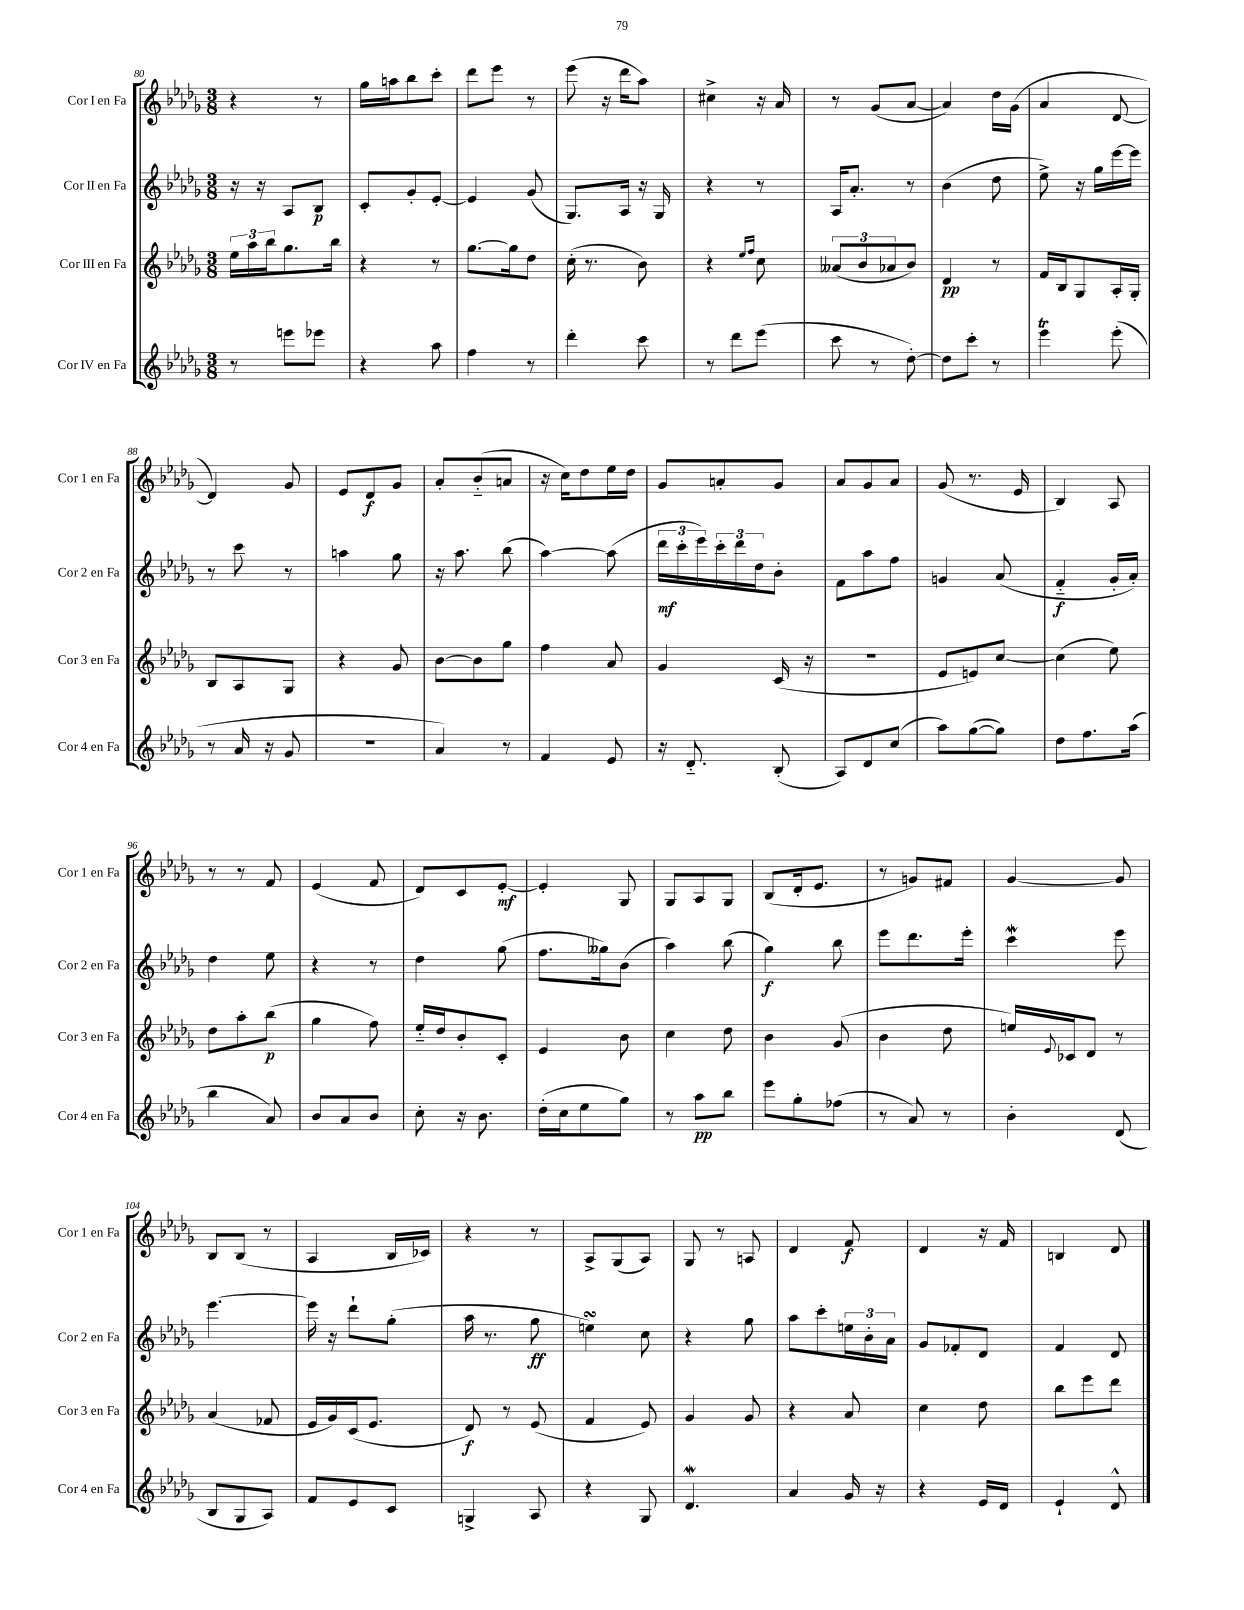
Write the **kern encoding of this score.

**kern	**dynam	**kern	**dynam	**kern	**dynam	**kern	**dynam
*part4	*part4	*part3	*part3	*part2	*part2	*part1	*part1
*staff4	*staff4	*staff3	*staff3	*staff2	*staff2	*staff1	*staff1
*I"Cor IV en Fa	*	*I"Cor III en Fa	*	*I"Cor II en Fa	*	*I"Cor I en Fa	*
*I'Cor 4 en Fa	*	*I'Cor 3 en Fa	*	*I'Cor 2 en Fa	*	*I'Cor 1 en Fa	*
*clefG2	*	*clefG2	*	*clefG2	*	*clefG2	*
*k[b-e-a-d-g-]	*	*k[b-e-a-d-g-]	*	*k[b-e-a-d-g-]	*	*k[b-e-a-d-g-]	*
*M3/8	*	*M3/8	*	*M3/8	*	*M3/8	*
=80	=80	=80	=80	=80	=80	=80	=80
8r	.	24ee-\LL	.	16r	.	4r	.
.	.	24aa-\	.	.	.	.	.
.	.	.	.	16r	.	.	.
.	.	24bb-\J	.	.	.	.	.
8eeen\L	.	8.gg-\	.	8A-/L	.	.	.
8eee-X\J	.	.	.	8B-/J	p	8r	.
.	.	16bb-\Jk	.	.	.	.	.
=81	=81	=81	=81	=81	=81	=81	=81
4r	.	4r	.	8c'/L	.	16gg-\LL	.
.	.	.	.	.	.	16aan\J	.
.	.	.	.	8g-'/	.	8bb-\	.
8aa-\	.	8r	.	[8e-'/J	.	8ccc'\J	.
=82	=82	=82	=82	=82	=82	=82	=82
4ff\	.	[8.gg-\L	.	4e-/]	.	8ddd-\L	.
.	.	.	.	.	.	8eee-\J	.
.	.	16gg-\k]	.	.	.	.	.
8r	.	8dd-\J	.	(8g-/	.	8r	.
=83	=83	=83	=83	=83	=83	=83	=83
4ddd-'\	.	(16cc'\	.	8.G-/L)	.	(8eee-\	.
.	.	8.r	.	.	.	.	.
.	.	.	.	.	.	16r	.
.	.	.	.	16A-/Jk	.	16ddd-\KL	.
8ccc\	.	8b-\)	.	16r	.	8aa-\J)	.
.	.	.	.	16G-/	.	.	.
=84	=84	=84	=84	=84	=84	=84	=84
8r	.	4r	.	4r	.	4cc#X^\	.
8ddd-\L	.	.	.	.	.	.	.
.	.	16qqee-/LL	.	.	.	.	.
.	.	16qqff/JJ	.	.	.	.	.
(8eee-\J	.	8cc\	.	8r	.	16r	.
.	.	.	.	.	.	16a-/	.
=85	=85	=85	=85	=85	=85	=85	=85
8ccc\	.	(12a--X/L	.	16A-/KL	.	8r	.
.	.	.	.	8.a-'/J	.	.	.
.	.	12b-/	.	.	.	.	.
8r	.	.	.	.	.	(8g-/L	.
.	.	12a-X/	.	.	.	.	.
[8dd-'\)	.	8b-/J)	.	8r	.	[8a-/J	.
=86	=86	=86	=86	=86	=86	=86	=86
8dd-\L]	.	4d-/	pp	(4b-\	.	4a-/])	.
8ccc'\J	.	.	.	.	.	.	.
8r	.	8r	.	8dd-\	.	16dd-\LL	.
.	.	.	.	.	.	(16g-\JJ	.
=87	=87	=87	=87	=87	=87	=87	=87
4eee-T\	.	16f/LL	.	8ee-^\)	.	4a-/	.
.	.	16B-/J	.	.	.	.	.
.	.	8G-/	.	16r	.	.	.
.	.	.	.	16gg-\LL	.	.	.
(8eee-'\	.	16A-'/L	.	[16eee-\	.	[8d-/	.
.	.	16G-'/JJ	.	16eee-\JJ]	.	.	.
!!LO:LB:g=z
=88	=88	=88	=88	=88	=88	=88	=88
8r	.	8B-/L	.	8r	.	4d-/])	.
16a-/	.	8A-/	.	8ccc\	.	.	.
16r	.	.	.	.	.	.	.
8g-/	.	8G-/J	.	8r	.	8g-/	.
=89	=89	=89	=89	=89	=89	=89	=89
4.r	.	4r	.	4aan\	.	8e-/L	.
.	.	.	.	.	.	8d-/	f
.	.	8g-/	.	8gg-\	.	8g-/J	.
=90	=90	=90	=90	=90	=90	=90	=90
4a-/)	.	[8b-\L	.	16r	.	8a-'/L	.
.	.	.	.	8.aa-\	.	.	.
.	.	8b-\]	.	.	.	(8b-/	.
8r	.	8gg-\J	.	(8bb-\	.	8an/J	.
=91	=91	=91	=91	=91	=91	=91	=91
4f/	.	4ff\	.	[4aa-\)	.	16r	.
.	.	.	.	.	.	16cc\KL)	.
.	.	.	.	.	.	8dd-\	.
8e-/	.	8a-/	.	(8aa-\]	.	16ee-\L	.
.	.	.	.	.	.	16dd-\JJ	.
=92	=92	=92	=92	=92	=92	=92	=92
16r	.	4g-/	.	24ddd-\LL	mf	8g-/L	.
.	.	.	.	24ccc'\	.	.	.
8.d-/	.	.	.	.	.	.	.
.	.	.	.	24eee-\)	.	.	.
.	.	.	.	24ccc'\	.	8an'/	.
.	.	.	.	24ddd-\	.	.	.
.	.	.	.	24dd-\J	.	.	.
(8B-'/	.	(16c/	.	8b-'\J	.	8g-/J	.
.	.	16r	.	.	.	.	.
=93	=93	=93	=93	=93	=93	=93	=93
8A-/L)	.	4.r	.	8f\L	.	8a-/L	.
8d-/	.	.	.	8aa-\	.	8g-/	.
(8cc/J	.	.	.	8ff\J	.	8a-/J	.
=94	=94	=94	=94	=94	=94	=94	=94
8aa-\L)	.	8e-/L	.	4gn/	.	(8g-/	.
([8gg-\	.	8en/)	.	.	.	8.r	.
8gg-\J])	.	[8cc/J	.	(8a-/	.	.	.
.	.	.	.	.	.	16e-/	.
=95	=95	=95	=95	=95	=95	=95	=95
8dd-\L	.	(4cc\]	.	4f/	f	4B-/)	.
8.ff\	.	.	.	.	.	.	.
.	.	8ee-\)	.	16g-'/LL	.	8A-/	.
(16aa-\Jk	.	.	.	16a-'/JJ)	.	.	.
!!LO:LB:g=z
=96	=96	=96	=96	=96	=96	=96	=96
4bb-\	.	8dd-\L	.	4dd-\	.	8r	.
.	.	8aa-'\	.	.	.	8r	.
8a-/)	.	(8bb-\J	p	8ee-\	.	8f/	.
=97	=97	=97	=97	=97	=97	=97	=97
8b-/L	.	4gg-\	.	4r	.	(4e-/	.
8a-/	.	.	.	.	.	.	.
8b-/J	.	8ff\)	.	8r	.	8f/	.
=98	=98	=98	=98	=98	=98	=98	=98
8cc'\	.	16ee-/LL	.	4dd-\	.	8d-/L)	.
.	.	16dd-/J	.	.	.	.	.
16r	.	8b-'/	.	.	.	8c/	.
8.b-\	.	.	.	.	.	.	.
.	.	8c'/J	.	(8gg-\	.	[8e-'/J	mf
=99	=99	=99	=99	=99	=99	=99	=99
(16dd-'\LL	.	4e-/	.	8.ff\L	.	4e-'/]	.
16cc\J	.	.	.	.	.	.	.
8ee-\	.	.	.	.	.	.	.
.	.	.	.	16gg--X\k)	.	.	.
8gg-\J)	.	8b-\	.	(8b-\J	.	8G-/	.
=100	=100	=100	=100	=100	=100	=100	=100
8r	.	4cc\	.	4aa-\)	.	8G-/L	.
8aa-\L	pp	.	.	.	.	8A-/	.
8bb-\J	.	8dd-\	.	(8bb-\	.	8G-/J	.
=101	=101	=101	=101	=101	=101	=101	=101
8eee-\L	.	4b-\	.	4gg-\)	f	(8B-/L	.
8gg-'\	.	.	.	.	.	16d-'/k	.
.	.	.	.	.	.	8.e-/J	.
(8ff-X\J	.	(8g-/	.	8bb-\	.	.	.
=102	=102	=102	=102	=102	=102	=102	=102
8r	.	4b-\	.	8eee-\L	.	8r	.
8a-/)	.	.	.	8.ddd-\	.	8gn/L)	.
8r	.	8dd-\	.	.	.	8f#X/J	.
.	.	.	.	16eee-'\Jk	.	.	.
=103	=103	=103	=103	=103	=103	=103	=103
4b-'\	.	16een/LL)	.	4cccW\	.	[4g-/	.
.	.	8qqe-/	.	.	.	.	.
.	.	16c-X/J	.	.	.	.	.
.	.	8d-/J	.	.	.	.	.
(8d-/	.	8r	.	8eee-\	.	8g-/]	.
!!LO:LB:g=z
=104	=104	=104	=104	=104	=104	=104	=104
8B-/L	.	(4a-/	.	[4.eee-\	.	8B-/L	.
8G-/	.	.	.	.	.	(8B-/J	.
8A-/J)	.	8f-X/	.	.	.	8r	.
=105	=105	=105	=105	=105	=105	=105	=105
8f/L	.	16e-/LL	.	16eee-\]	.	4A-/	.
.	.	16g-/)	.	16r	.	.	.
8e-/	.	(16c/J	.	8ddd-`\L	.	.	.
.	.	8.e-/J	.	.	.	.	.
8c/J	.	.	.	(8gg-'\J	.	16B-/LL	.
.	.	.	.	.	.	16c-X/JJ)	.
=106	=106	=106	=106	=106	=106	=106	=106
4Gn^/	.	8d-/)	f	16aa-\	.	4r	.
.	.	.	.	8.r	.	.	.
.	.	8r	.	.	.	.	.
8A-/	.	(8e-/	.	8gg-\	ff	8r	.
=107	=107	=107	=107	=107	=107	=107	=107
4r	.	4f/	.	4eensSsS\)	.	8A-^/L	.
.	.	.	.	.	.	(8G-/	.
8G-/	.	8e-/)	.	8cc\	.	8A-/J)	.
=108	=108	=108	=108	=108	=108	=108	=108
4.d-w/	.	4g-/	.	4r	.	8G-/	.
.	.	.	.	.	.	8r	.
.	.	8g-/	.	8gg-\	.	8An/	.
=109	=109	=109	=109	=109	=109	=109	=109
4a-/	.	4r	.	8aa-\L	.	4d-/	.
.	.	.	.	8ccc'\	.	.	.
16g-/	.	8a-/	.	24een\L	.	8f/	f
.	.	.	.	24b-'\	.	.	.
16r	.	.	.	.	.	.	.
.	.	.	.	24a-\JJ	.	.	.
=110	=110	=110	=110	=110	=110	=110	=110
4r	.	4cc\	.	8g-/L	.	4d-/	.
.	.	.	.	8f-X'/	.	.	.
16e-/LL	.	8dd-\	.	8d-/J	.	16r	.
16d-/JJ	.	.	.	.	.	16f/	.
=111	=111	=111	=111	=111	=111	=111	=111
4e-`/	.	8bb-\L	.	4f/	.	4Bn/	.
.	.	8eee-\	.	.	.	.	.
8d-^^/	.	8ddd-\J	.	8d-/	.	8d-/	.
==	==	==	==	==	==	==	==
*-	*-	*-	*-	*-	*-	*-	*-
